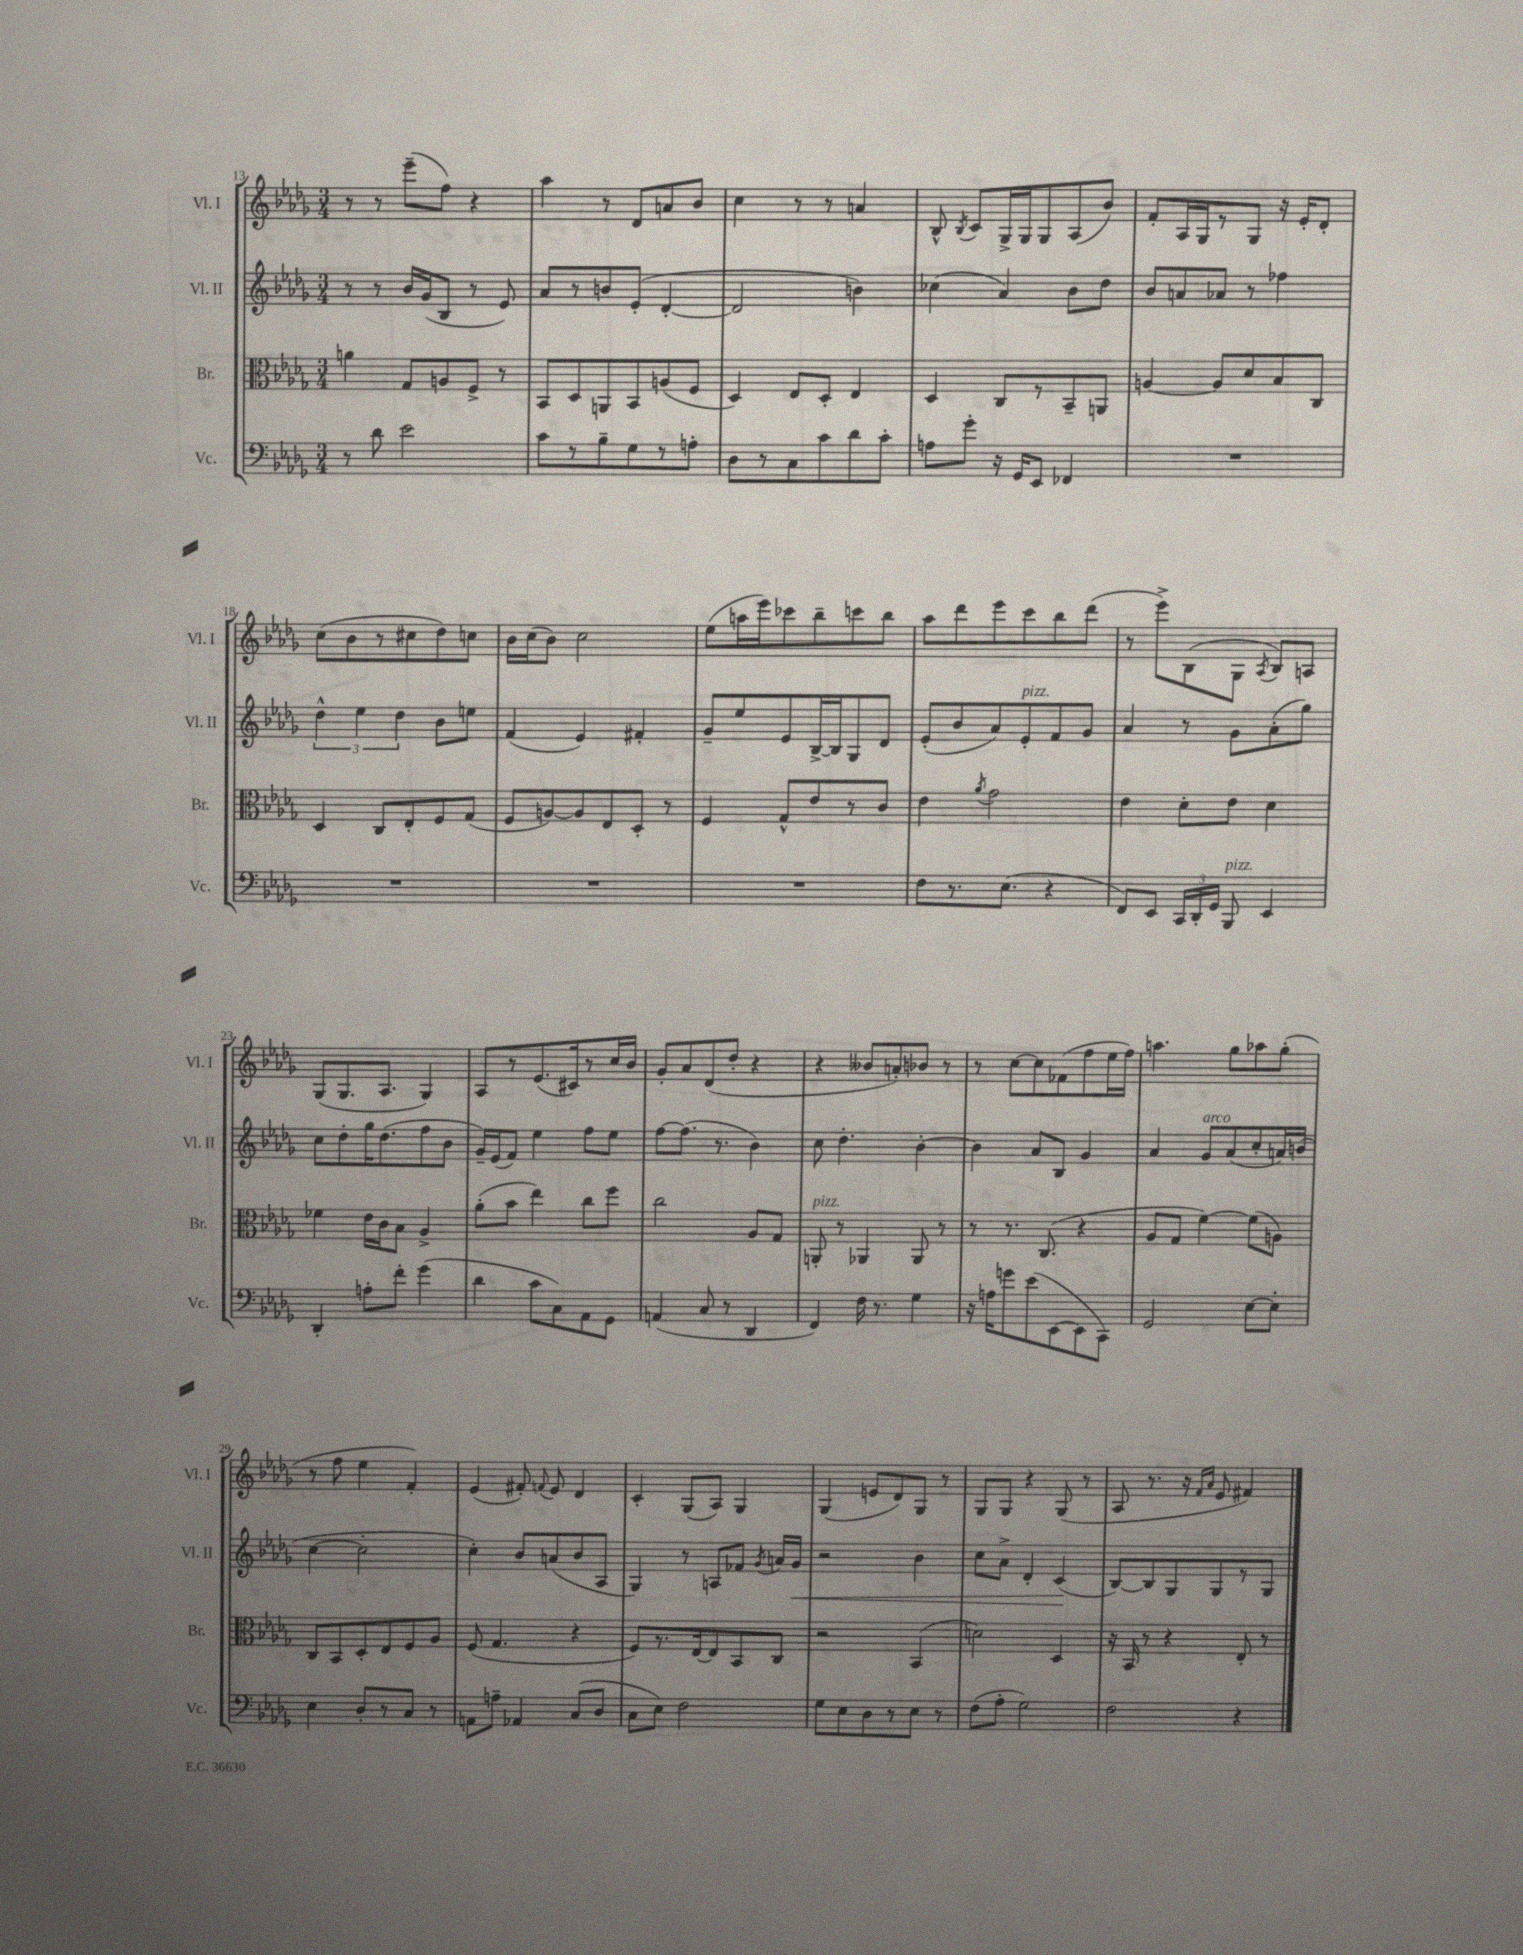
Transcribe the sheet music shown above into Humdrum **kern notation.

**kern	**kern	**kern	**dynam	**kern
*part4	*part3	*part2	*part2	*part1
*staff4	*staff3	*staff2	*staff2	*staff1
*I"Vc.	*I"Br.	*I"Vl. II	*	*I"Vl. I
*I'Vc.	*I'Br.	*I'Vl. II	*	*I'Vl. I
*clefF4	*clefC3	*clefG2	*	*clefG2
*k[b-e-a-d-g-]	*k[b-e-a-d-g-]	*k[b-e-a-d-g-]	*	*k[b-e-a-d-g-]
*M3/4	*M3/4	*M3/4	*	*M3/4
=13	=13	=13	=13	=13
8r	4an\	8r	.	8r
8d-\	.	8r	.	8r
2e-\	8G-/L	16b-/LL	.	(8eee-~\L
.	.	(16g-/J	.	.
.	8An/	8B-/J	.	8ff\J)
.	8F^/J	8r	.	4r
.	8r	8e-/)	.	.
=14	=14	=14	=14	=14
8c\L	8BB-/L	8a-/L	.	4aa-\
8r	8D-/	8r	.	.
8B-~\	8AAn/	8bn/	.	8r
8G-\	8BB-/	(8e-'/J	.	8d-/L
8r	(8An/	[4d-'/	.	8an/
8An'\J	8F/J	.	.	8b-/J
=15	=15	=15	=15	=15
8D-\L	4D-/)	2d-/]	.	4cc\
8r	.	.	.	.
8C\	8E-/L	.	.	8r
8c\	8D-'/J	.	.	8r
8d-\	4E-/	4bn\)	.	4an/
8c'\J	.	.	.	.
=16	=16	=16	=16	=16
8An\L	4D-/	(4cc-X\	.	8B-^^/
.	.	.	.	8qB-/
8g-'\J	.	.	.	8c/L
16r	8C/L	4a-/)	.	16G-^/L
16GG-/KL	.	.	.	16G-/J
8EE-/J	8r	.	.	8G-/
4FF-X/	8BB-~/	8b-\L	.	(8A-/
.	8AAn/J	8dd-\J	.	8b-/J)
=17	=17	=17	=17	=17
2.r	[4An/	8b-/L	.	8f'/L
.	.	8an/	.	16A-/L
.	.	.	.	16G-/J
.	8A/L]	8a-X/J	.	8r
.	8d-/	8r	.	8G-/J
.	8B-/	4ff-X\	.	16r
.	.	.	.	16e-'/KL
.	8C/J	.	.	8d-'/J
!!LO:LB:g=z
=18	=18	=18	=18	=18
2.r	4D-/	6dd-^^\	.	(8cc\L
.	.	.	.	8b-\
.	.	6ee-\	.	.
.	8C/L	.	.	8r
.	.	6dd-\	.	.
.	8E-'/	.	.	8cc#X\
.	8F/	8b-\L	.	8dd-\)
.	(8G-/J	8een\J	.	8ccn\J
=19	=19	=19	=19	=19
2.r	8F/L	(4f/	.	16b-\LL
.	.	.	.	(16cc\J
.	[8An/)	.	.	8b-\J)
.	8A/]	4e-/)	.	2cc\
.	8E-/	.	.	.
.	8D-'/J	4f#X'/	.	.
.	8r	.	.	.
=20	=20	=20	=20	=20
2.r	4F/	8g-~/L	.	(8ee-\L
.	.	8ee-/	.	16aan\L
.	.	.	.	16eee-\J)
.	8G-^^/L	8e-/	.	8ccc-X\
.	8e-/	[16B-^/L	.	8bb-~\
.	.	16B-/J]	.	.
.	8r	8G-/	.	8cccn\
.	8c/J	8d-/J	.	8bb-\J
=21	=21	=21	=21	=21
8F\L	4e-\	(8e-'/L	.	8aa-\L
8.r	.	8b-/	.	8ddd-\
.	8qa-/	.	.	.
.	2g-\	8a-/)	.	8eee-\
(8.E-\J	.	.	.	.
!	!	!LO:TX:a:i:t=pizz.	!	!
.	.	8e-'/	.	8ccc\
4r	.	8f/	.	8bb-\
.	.	8g-/J	.	(8ddd-\J
=22	=22	=22	=22	=22
8FF/L)	4e-\	4a-/	.	8r
8EE-/J	.	.	.	8eee-^\L)
24CC/LL	8d-'\L	8r	.	(8B-\
24DD-'/	.	.	.	.
24GG-/JJ	.	.	.	.
!LO:TX:a:i:t=pizz.	!	!	!	!
8BBB-/	8e-\J	8g-\L	.	8G-\J
.	.	.	.	8qA-/
4EE-/	4d-\	(8a-'\	.	8B-/L)
.	.	8gg-\J)	.	8An/J
!!LO:LB:g=z
=23	=23	=23	=23	=23
4DD-'/	4f-X\	8cc\L	.	(8G-/L
.	.	8dd-'\	.	8.G-/
8An'\L	16e-\LL	16gg-\K	.	.
.	16c\J	(8.dd-\	.	8.A-/J
8f'\J	8B-\J	.	.	.
(4g-\	4A-^/	8ff\	.	4G-/)
.	.	8b-\J	.	.
=24	=24	=24	=24	=24
4d-\	(8a-'\L	16g-~/LL)	.	8A-/L
.	.	(16e-/J	.	.
.	8b-\J	8f/J)	.	8r
8c\L	4ee-\)	4ee-\	.	(8.e-/
8C\)	.	.	.	.
.	.	.	.	16c#X/k)
8AA-\	8cc\L	8ff\L	.	8r
8GG-\J	8ff\J	8ee-\J	.	16cc/L
.	.	.	.	16b-/JJ
=25	=25	=25	=25	=25
(4AAn/	2cc\	[8ff\L	.	8g-'/L
.	.	(8.ff\J]	.	8a-/
8C/	.	.	.	(8d-/
.	.	8.r	.	.
8r	.	.	.	8dd-'/J
4DD-/	8A-/L	4b-\)	.	4r
.	8G-/J	.	.	.
=26	=26	=26	=26	=26
!	!LO:TX:a:i:t=pizz.	!	!	!
4FF/)	8AAn'/	8cc\	.	4r
.	8r	4.dd-'\	.	.
16F\	4AA-X/	.	.	8b--X/L
8.r	.	.	.	.
.	.	.	.	8an'/)
4G-\	8AA-/	[4b-'\	.	8b-X/J
.	8r	.	.	8r
=27	=27	=27	=27	=27
16r	8r	4b-\]	.	8r
16An\KL	.	.	.	.
8gn\	8.r	.	.	[8cc\L
(8e-\	.	8a-/L	.	8cc\]
.	(8.C/	.	.	.
[8EE-\	.	8B-/J	.	(8f-X\
8EE-\]	4r	4g-/	.	8ff\
8CC\J)	.	.	.	16ee-\L
.	.	.	.	16ff\JJ)
=28	=28	=28	=28	=28
2GG-/	8A-/L	4a-/	.	4.aan\
.	8G-/J	.	.	.
!	!	!LO:TX:a:i:t=arco	!	!
.	[4f\)	8g-/L	.	.
.	.	(8a-/	.	8gg-\L
[8E-\L	(8f\L]	8cc'/	.	8aa-X\
8E-'\J]	8An\J)	16an/L)	.	(8gg-'\J
.	.	(16bn/JJ	.	.
!!LO:LB:g=z
=29	=29	=29	=29	=29
4E-\	8C/L	[4cc\	.	8r
.	8BB-/	.	.	8ff\
8D-'/L	8D-'/	2cc'\]	.	4ee-\
8r	8E-/	.	.	.
8C/J	8F/	.	.	4f'/)
8r	8A-/J	.	.	.
=30	=30	=30	=30	=30
8AAn\L	(8F/	4cc'\)	.	(4e-/
8An~\J	4.G-/	.	.	.
4AA-X/	.	8b-/L	.	8f#X'/)
.	.	.	.	8qqfn/
.	.	(8an/	.	8e-/
(8C/L	4r	8b-/	.	4d-/
8D-/J	.	8A-/J	.	.
=31	=31	=31	=31	=31
8C\L	8F/L)	4G-/)	.	4c'/
8E-\J)	8.r	.	.	.
2F\	.	8r	.	(8G-/L
.	[16E-/k	.	.	.
.	8E-/]	8An/L	.	8A-/J)
.	8BB-/	8f-X/J	.	4G-/
.	.	8qg-/	.	.
.	8C/J	16an/LL	.	.
!	!	!	!LO:HP:b	!
.	.	16g-/JJ	<	.
=32	=32	=32	=32	=32
8G-\L	2r	2r	.	(4G-/
8E-\	.	.	.	.
8D-\	.	.	.	8en/L
8r	.	.	.	8d-/)
8E-\J	(4BB-/	4b-\	.	8G-/J
8r	.	.	.	8r
=33	=33	=33	=33	=33
(8F\L	2dn\)	8cc\L	.	8G-/L
8A-'\J	.	8a-^\J	.	8G-/J
2G-\)	.	4d-'/	.	4r
.	4D-/	(4c/	.	(8G-/
.	.	.	.	8r
.	.	.	[	.
=34	=34	=34	=34	=34
2F\	16r	[8B-/L)	.	8A-/
.	16BB-/	.	.	.
.	8r	8B-/]	.	8.r
.	4r	8G-/	.	.
.	.	.	.	16r
.	.	.	.	16qqf/LL
.	.	.	.	16qqa-/JJ
.	.	8G-/	.	8e-/
4r	8E-'/	8r	.	4f#X/)
.	8r	8G-/J	.	.
==	==	==	==	==
*-	*-	*-	*-	*-
